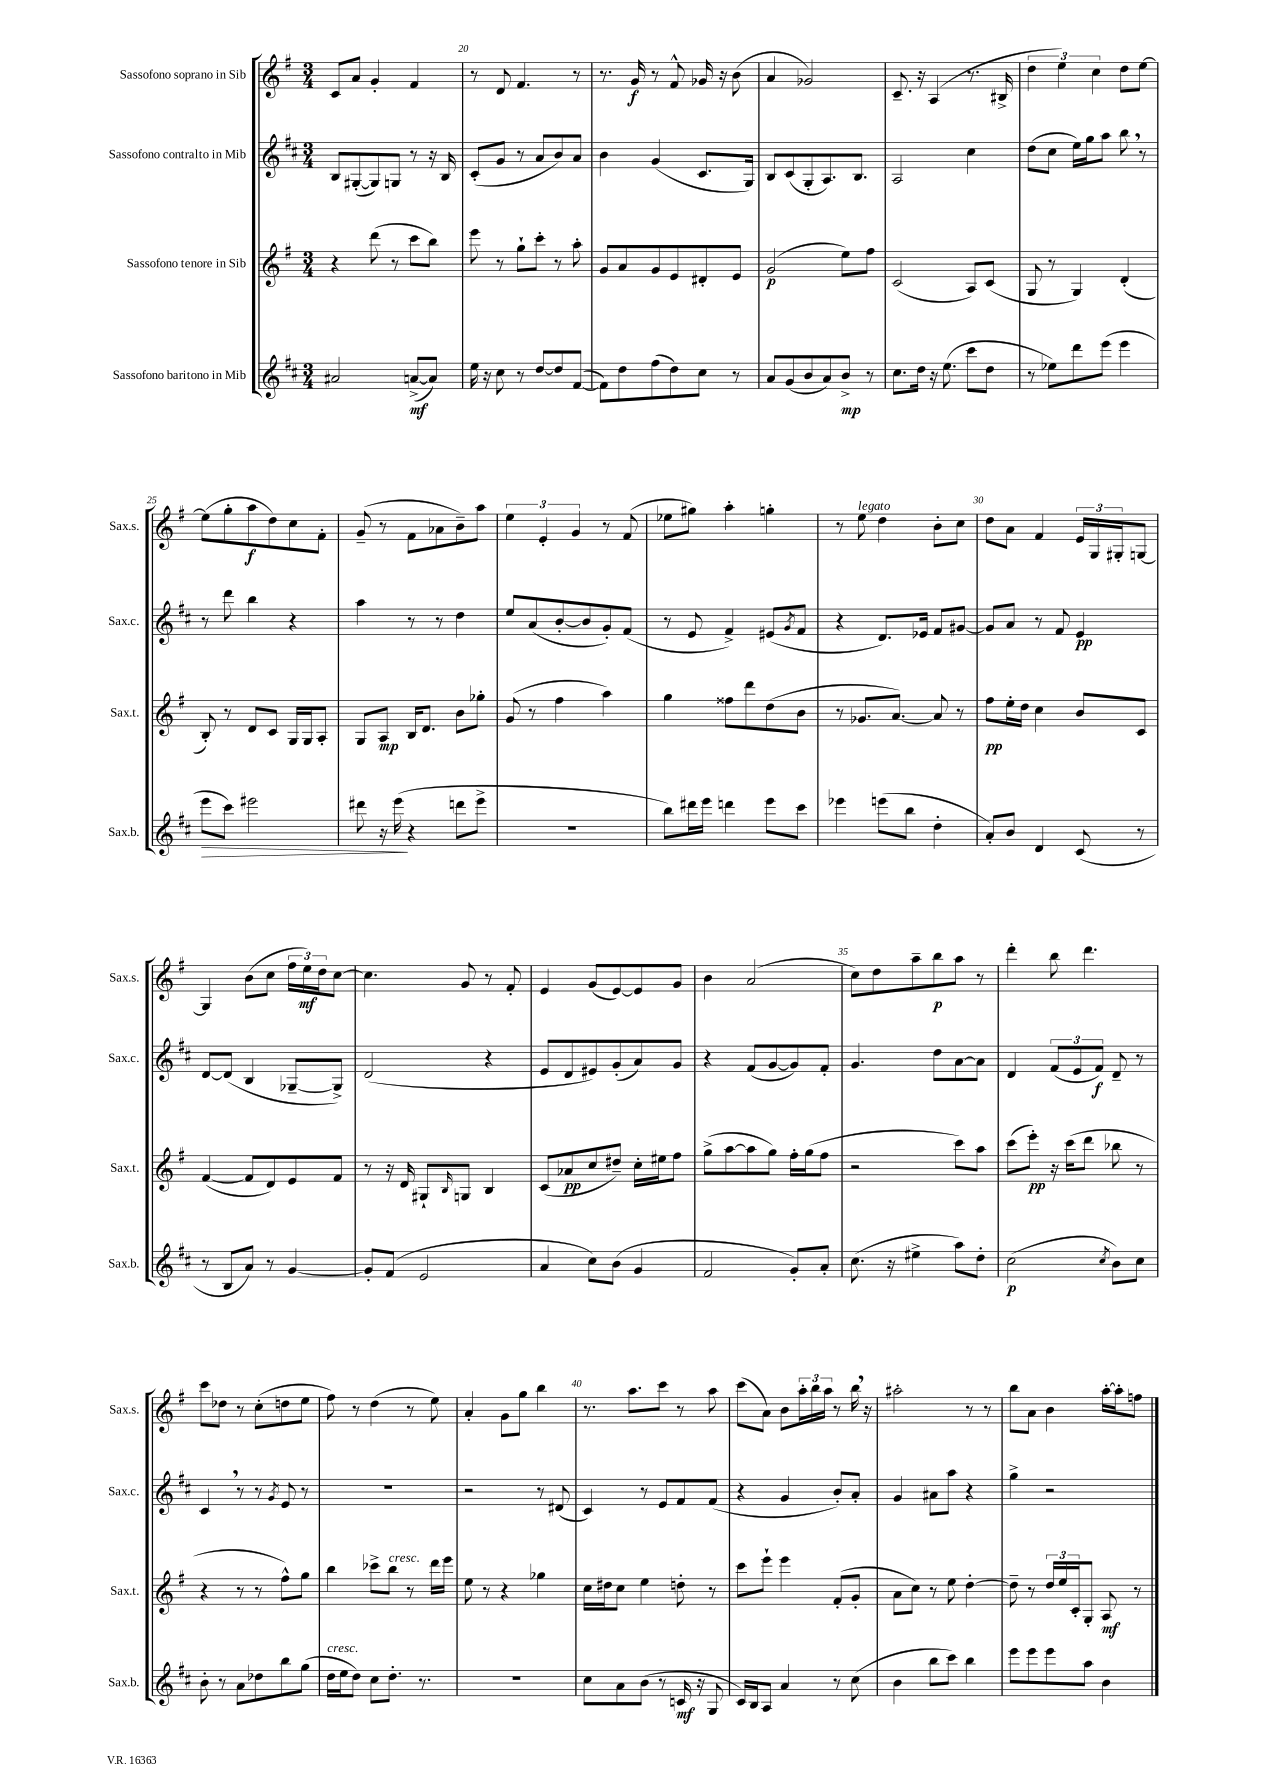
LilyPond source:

<<
\new StaffGroup <<
\new Staff = "s0" \with { instrumentName = "Sassofono soprano in Sib" shortInstrumentName = "Sax.s." } {
    \clef treble \key g \major \numericTimeSignature \time 3/4
    c'8 a'8 g'4-. fis'4 |
    r8 d'8 fis'4. r8 |
    r8. g'16\f r8 fis'8-^ ges'16 r16 b'8( |
    a'4 ges'2) |
    c'8.-- r16 a4( r8. bis16-> |
    \tuplet 3/2 { d''4 e''4) c''4 } d''8 e''8~ |
    e''8( g''8-. a''8\f d''8) c''8 fis'8-. |
    g'8--( r8 fis'8 aes'8 b'8--) a''8 |
    \tuplet 3/2 { e''4 e'4-. g'4 } r8 fis'8( |
    ees''8 gis''8) a''4-. g''4-. |
    r8 e''8^\markup { \italic "legato" } d''4 b'8-. c''8 |
    d''8 a'8 fis'4 \tuplet 3/2 { e'16 g16 gis16-. } g8~ |
    g4 b'8( c''8 \tuplet 3/2 { fis''16 e''16\mf) d''16 } c''8~ |
    c''4. g'8 r8 fis'8-. |
    e'4 g'8( e'8~) e'8 g'8 |
    b'4 a'2( |
    c''8) d''8 a''8-- b''8\p a''8 r8 |
    d'''4-. b''8 d'''4. |
    c'''8 des''8 r8 c''8-.( d''8 e''8 |
    fis''8) r8 d''4( r8 e''8) |
    a'4-. g'8 g''8 b''4 |
    r8. a''8. c'''8 r8 a''8 |
    c'''8( a'8) b'8 \tuplet 3/2 { a''16-. b''16 a''16 } r8 b''16 \breathe r16 |
    ais''2-. r8 r8 |
    b''8 a'8 b'4 a''16~-. a''16-. f''8 \bar "|." |
}
\new Staff = "s1" \with { instrumentName = "Sassofono contralto in Mib" shortInstrumentName = "Sax.c." } {
    \clef treble \key d \major \numericTimeSignature \time 3/4
    b8 gis8~-.( gis8) g8 r8 r16 b16 |
    cis'8-.( g'8 r8 a'8 b'8) a'8 |
    b'4 g'4( cis'8. g16) |
    b8 cis'8( g8-. a8.) b8. |
    a2 cis''4 |
    d''8( cis''8 e''16) g''16 a''8 b''8 \breathe r8 |
    r8 d'''8 b''4 r4 |
    a''4 r8 r8 d''4 |
    e''8 a'8( b'8~-. b'8 g'8-.) fis'8( |
    r8 e'8 fis'4->) eis'8( \acciaccatura { g'8 } fis'8 |
    r4 d'8.) ees'16 fis'8 gis'8~ |
    gis'8 a'8 r8 fis'8 e'4\pp |
    d'8~ d'8( b4 ges8~-- ges8->) |
    d'2( r4 |
    e'8 d'8 eis'8) g'8-.( a'8) g'8 |
    r4 fis'8( g'8~ g'8) fis'8-. |
    g'4. d''8 a'8~ a'8 |
    d'4 \tuplet 3/2 { fis'8( e'8 fis'8\f) } d'8-- r8 |
    cis'4 \breathe r8 r8 \acciaccatura { g'8 } e'8 r8 |
    R2. |
    r2 r8 dis'8( |
    cis'4) r8 e'8 fis'8 fis'8( |
    r4 g'4 b'8-.) a'8-. |
    g'4 ais'8 a''8 r4 |
    g''4-> r2 \bar "|." |
}
\new Staff = "s2" \with { instrumentName = "Sassofono tenore in Sib" shortInstrumentName = "Sax.t." } {
    \clef treble \key g \major \numericTimeSignature \time 3/4
    r4 d'''8( r8 c'''8 b''8) |
    e'''8 r8 g''8-! c'''8-. r8 a''8-. |
    g'8 a'8 g'8 e'8 dis'8-. e'8 |
    g'2\p( e''8) fis''8 |
    c'2( a8) c'8( |
    g8 r8 g4) d'4-.( |
    b8-.) r8 d'8 c'8 g16 g16 a8-. |
    g8 a8\mp b16 d'8. b'8 ges''8-. |
    g'8( r8 fis''4 a''4) |
    g''4 fisis''8 d'''8 d''8( b'8 |
    r8 ges'8. a'8.~) a'8 r8 |
    fis''8\pp e''16-. d''16 c''4 b'8 c'8 |
    fis'4~( fis'8 d'8) e'8 fis'8 |
    r8 r16 d'16 gis8-! \grace { b16 } g8 b4 |
    c'8( aes'8\pp c''8 dis''8--) c''16-. eis''16 fis''8 |
    g''8->( a''8~ a''8 g''8) fis''16-. g''16( fis''8 |
    r2 c'''8) a''8 |
    c'''8( e'''8-.\pp) r16 c'''16( d'''8 bes''8 r8 |
    r4 r8 r8 fis''8-^) g''8 |
    b''4 ces'''8-> b''8^\markup { \italic "cresc." } r8 d'''16 e'''16 |
    e''8 r8 r4 ges''4 |
    c''16 dis''16 c''8 e''4 d''8-. r8 |
    c'''8 e'''8-! e'''4 fis'8-.( g'8-. |
    a'8 c''8) r8 e''8 d''4~-. |
    d''8-- r8 \tuplet 3/2 { d''16 e''16 c'16-. } g8-. a8\mf r8 \bar "|." |
}
\new Staff = "s3" \with { instrumentName = "Sassofono baritono in Mib" shortInstrumentName = "Sax.b." } {
    \clef treble \key d \major \numericTimeSignature \time 3/4
    ais'2 a'8~->\mf( a'8) |
    e''16 r16 cis''8 r8 d''8~ d''8 fis'8~( |
    fis'8) d''8 fis''8( d''8) cis''8 r8 |
    a'8 g'8( b'8 a'8) b'8->\mp r8 |
    cis''8. d''16 r16 e''8.( cis'''8 d''8 |
    r8 ees''8) d'''8 e'''8( e'''4 |
    e'''8\> cis'''8) eis'''2 |
    dis'''8 r16 e'''16\!( r4 d'''8 e'''8-> |
    R2. |
    b''8) dis'''16 e'''16 d'''4 e'''8 cis'''8 |
    ees'''4 e'''8( b''8 d''4-. |
    a'8-.) b'8 d'4 cis'8( r8 |
    r8 b8 a'8) r8 g'4~ |
    g'8-. fis'8( e'2 |
    a'4 cis''8) b'8( g'4 |
    fis'2 g'8-.) a'8-. |
    cis''8.( r16 eis''4-> a''8) d''8-. |
    cis''2\p( \acciaccatura { cis''8 } b'8) cis''8 |
    b'8-. r8 a'8 des''8 b''8 g''8( |
    d''16^\markup { \italic "cresc." } e''16 d''8) cis''8 d''8.-. r8. |
    R2. |
    cis''8 a'8 b'8( r8 c'16\mf r16 g8 |
    cis'16) b16 a8 a'4 r8 cis''8( |
    b'4 b''8 cis'''8) b''4 |
    e'''8 e'''8 e'''8 a''8 b'4 \bar "|." |
}
>>
>>
\layout { \context { \Score currentBarNumber = #19 \override BarNumber.break-visibility = ##(#f #t #t) barNumberVisibility = #(every-nth-bar-number-visible 5) } }
